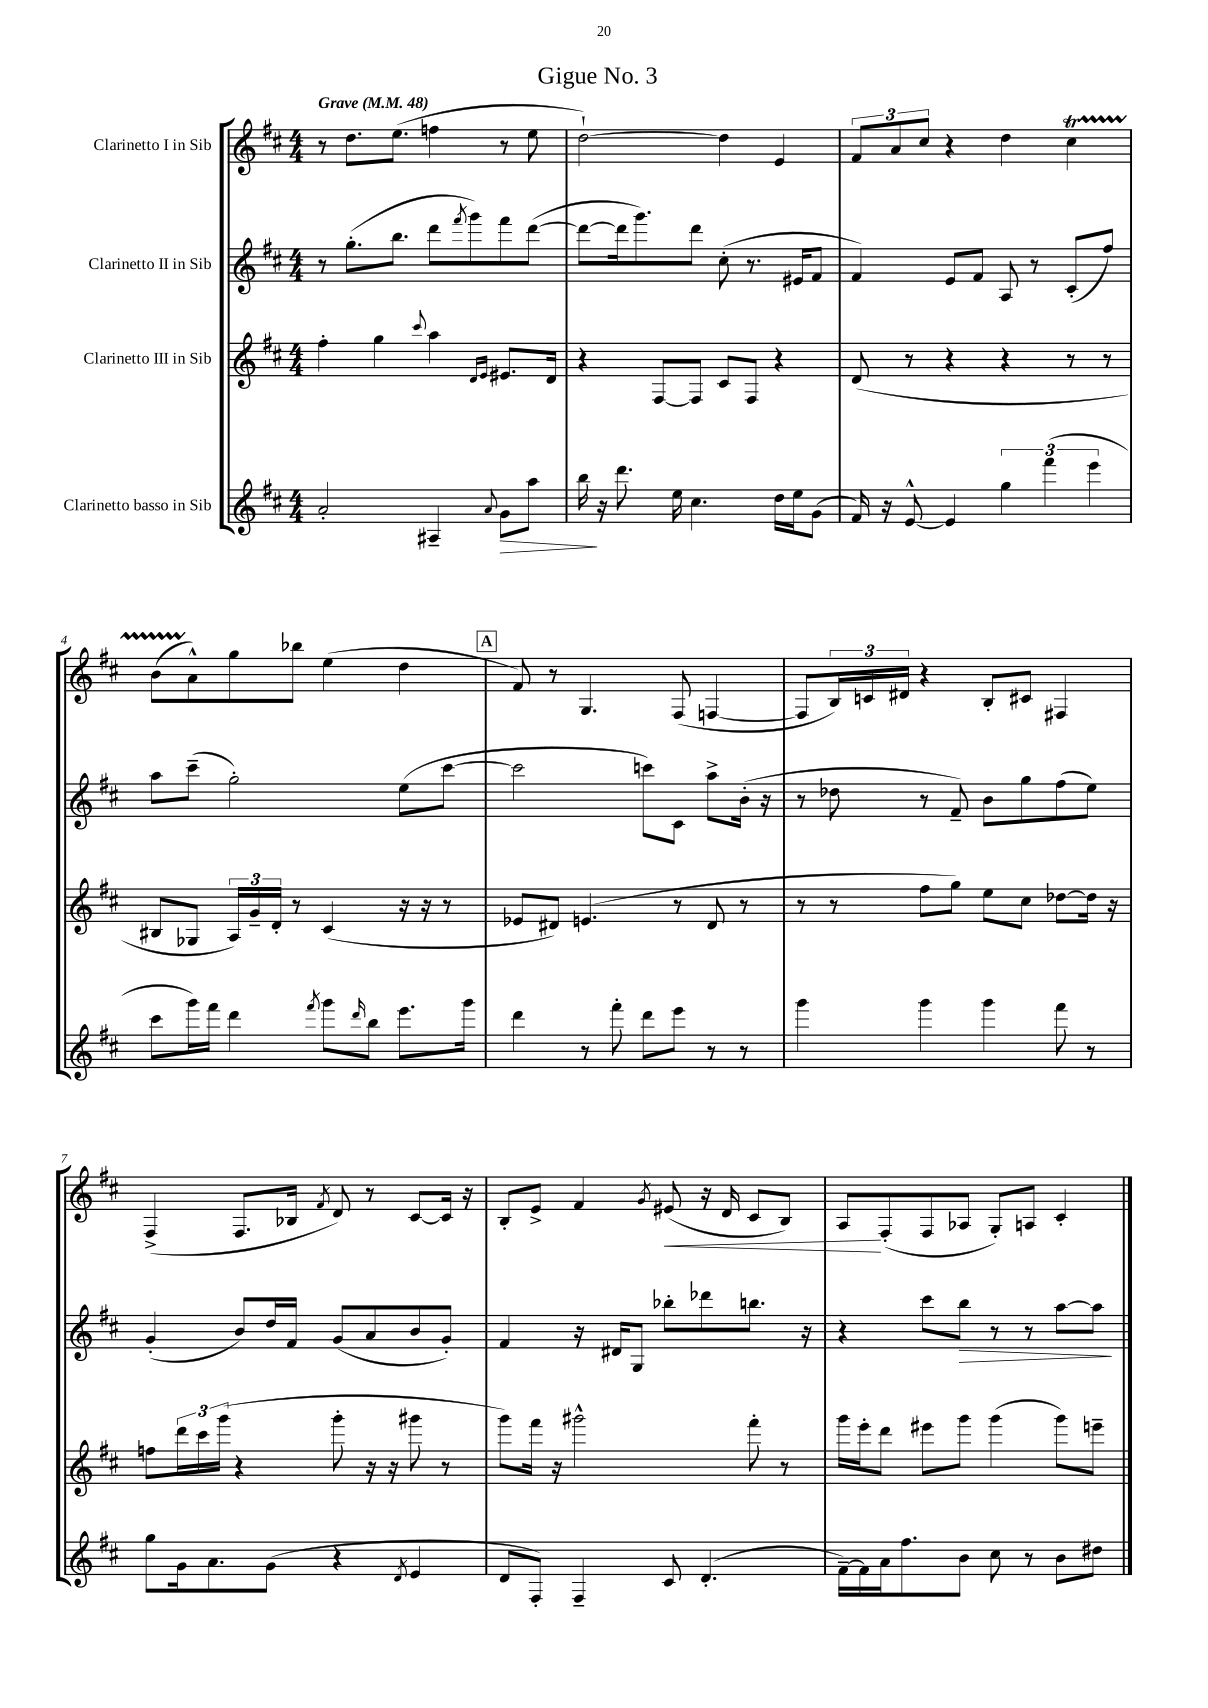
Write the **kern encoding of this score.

**kern	**kern	**kern	**kern
*staff4	*staff3	*staff2	*staff1
*clefG2	*clefG2	*clefG2	*clefG2
*k[f#c#]	*k[f#c#]	*k[f#c#]	*k[f#c#]
*M4/4	*M4/4	*M4/4	*M4/4
*MM48	*MM48	*MM48	*MM48
2a'/	4ff#'\	8r	8r
.	.	(8.gg'\L	8.dd\L
.	4gg\	.	.
.	.	8.bb\J	(8.ee\J
.	8qqccc#/	.	.
4A#~/	4aa\	8ddd\L	4ff\
.	.	8qfff#/	.
.	.	8ggg\)	.
.	16qqd/LL	.	.
8qqa/	16qqe/JJ	.	.
8g\L	8.e#/L	8fff#\	8r
8aa\J	.	([8ddd\J	8ee\
.	16d/Jk	.	.
=	=	=	=
16bb\	4r	8ddd\_L	[2dd`\)
16r	.	.	.
8.ddd\	.	16ddd\]k	.
.	.	8.ggg\)	.
.	[8F#/L	.	.
16ee\	.	.	.
4.cc#\	8F#/]J	8ddd\J	.
.	8c#/L	(8cc#'\	4dd\]
.	8F#/J	8.r	.
16dd\LL	4r	.	4e/
16ee\J	.	16e#/LK	.
(8g\J	.	8f#/J	.
=	=	=	=
16f#/)	(8d/	4f#/)	12f#/L
16r	.	.	.
.	.	.	12a/
[8e^^/	8r	.	.
.	.	.	12cc#/J
4e/]	4r	8e/L	4r
.	.	8f#/J	.
6gg\	4r	8A/	4dd\
.	.	8r	.
(6fff#\	.	.	.
.	8r	(8c#'/L	4cc#\
6eee\	.	.	.
.	8r	8ff#/J)	.
=	=	=	=
8ccc#\L	8B#/L	8aa\L	(8b\L
16ggg\L)	8G-/J	(8ccc#~\J	8a^^\)
16fff#\JJ	.	.	.
4ddd\	24A/LL)	2gg'\)	8gg\
.	24g~/	.	.
.	24d'/JJ	.	.
.	8r	.	8bb-\J
8qfff#/	.	.	.
8ggg\L	(4c#/	.	(4ee\
16qqddd/	.	.	.
8bb\J	.	.	.
8.eee\L	16r	(8ee\L	4dd\
.	16r	.	.
.	8r	[8ccc#\J	.
16ggg\Jk	.	.	.
=	=	=	=
4ddd\	8e-/L	2ccc#\]	8f#/)
.	8d#/J)	.	8r
8r	(4.e/	.	4.G/
8fff#'\	.	.	.
8ddd\L	.	8ccc\L)	.
8eee\J	8r	8c#\J	(8F#/
8r	8d#/	8aa^\L	[4F/
8r	8r	(16b'\Jk	.
.	.	16r	.
=	=	=	=
4ggg\	8r	8r	8F/]L
.	8r	8dd-\	24B/L)
.	.	.	24c/
.	.	.	24d#/JJ
4ggg\	8ff#\L	8r	4r
.	8gg\J)	8f#~/)	.
4ggg\	8ee\L	8b\L	8B'/L
.	8cc#\J	8gg\	8c#/J
8fff#\	[8dd-\L	(8ff#\	4F#/
8r	16dd-\]Jk	8ee\J)	.
.	16r	.	.
=	=	=	=
8gg\L	8ff\L	(4g'/	(4F#^/
16g\k	24ddd\L	.	.
.	24ccc#\	.	.
8.a\	.	.	.
.	(24ggg\JJ	.	.
.	4r	8b/L)	8.F#/L
(8g\J	.	16dd/L	.
.	.	16f#/JJ	16B-/Jk
.	.	.	8qf#/
4r	8ggg'\	(8g/L	8d/)
.	16r	8a/	8r
.	16r	.	.
8qd/	.	.	.
4e/	8ggg#\	8b/	[8c#/L
.	8r	8g'/J)	16c#/]Jk
.	.	.	16r
=	=	=	=
8d/L	8ggg\L)	4f#/	8B'/L
8F#'/J)	16fff#\Jk	.	8e^/J
.	16r	.	.
4F#~/	2ggg#^^\	16r	4f#/
.	.	16d#/LK	.
.	.	8G/J	.
.	.	.	8qg/
8c#/	.	8bb-'\L	(8e#/
(4.d'/	.	8ddd-\	16r
.	.	.	16d/
.	8fff#'\	8.bb\J	8c#/L
.	8r	.	8B/J)
.	.	16r	.
=	=	=	=
[16f#~\LL)	16ggg\LL	4r	8A/L
16f#\]	16eee'\J	.	.
16a\J	8ddd\J	.	(8F#'/
8.ff#\	.	.	.
.	8eee#\L	8ccc#\L	8F#/
8b\J	8ggg\J	8bb\J	8A-/J
8cc#\	(4ggg\	8r	8G'/L)
8r	.	8r	8A/J
8b\L	8ggg\L)	[8aa\L	4c#'/
8dd#\J	8eee~\J	8aa\]J	.
==	==	==	==
*-	*-	*-	*-
